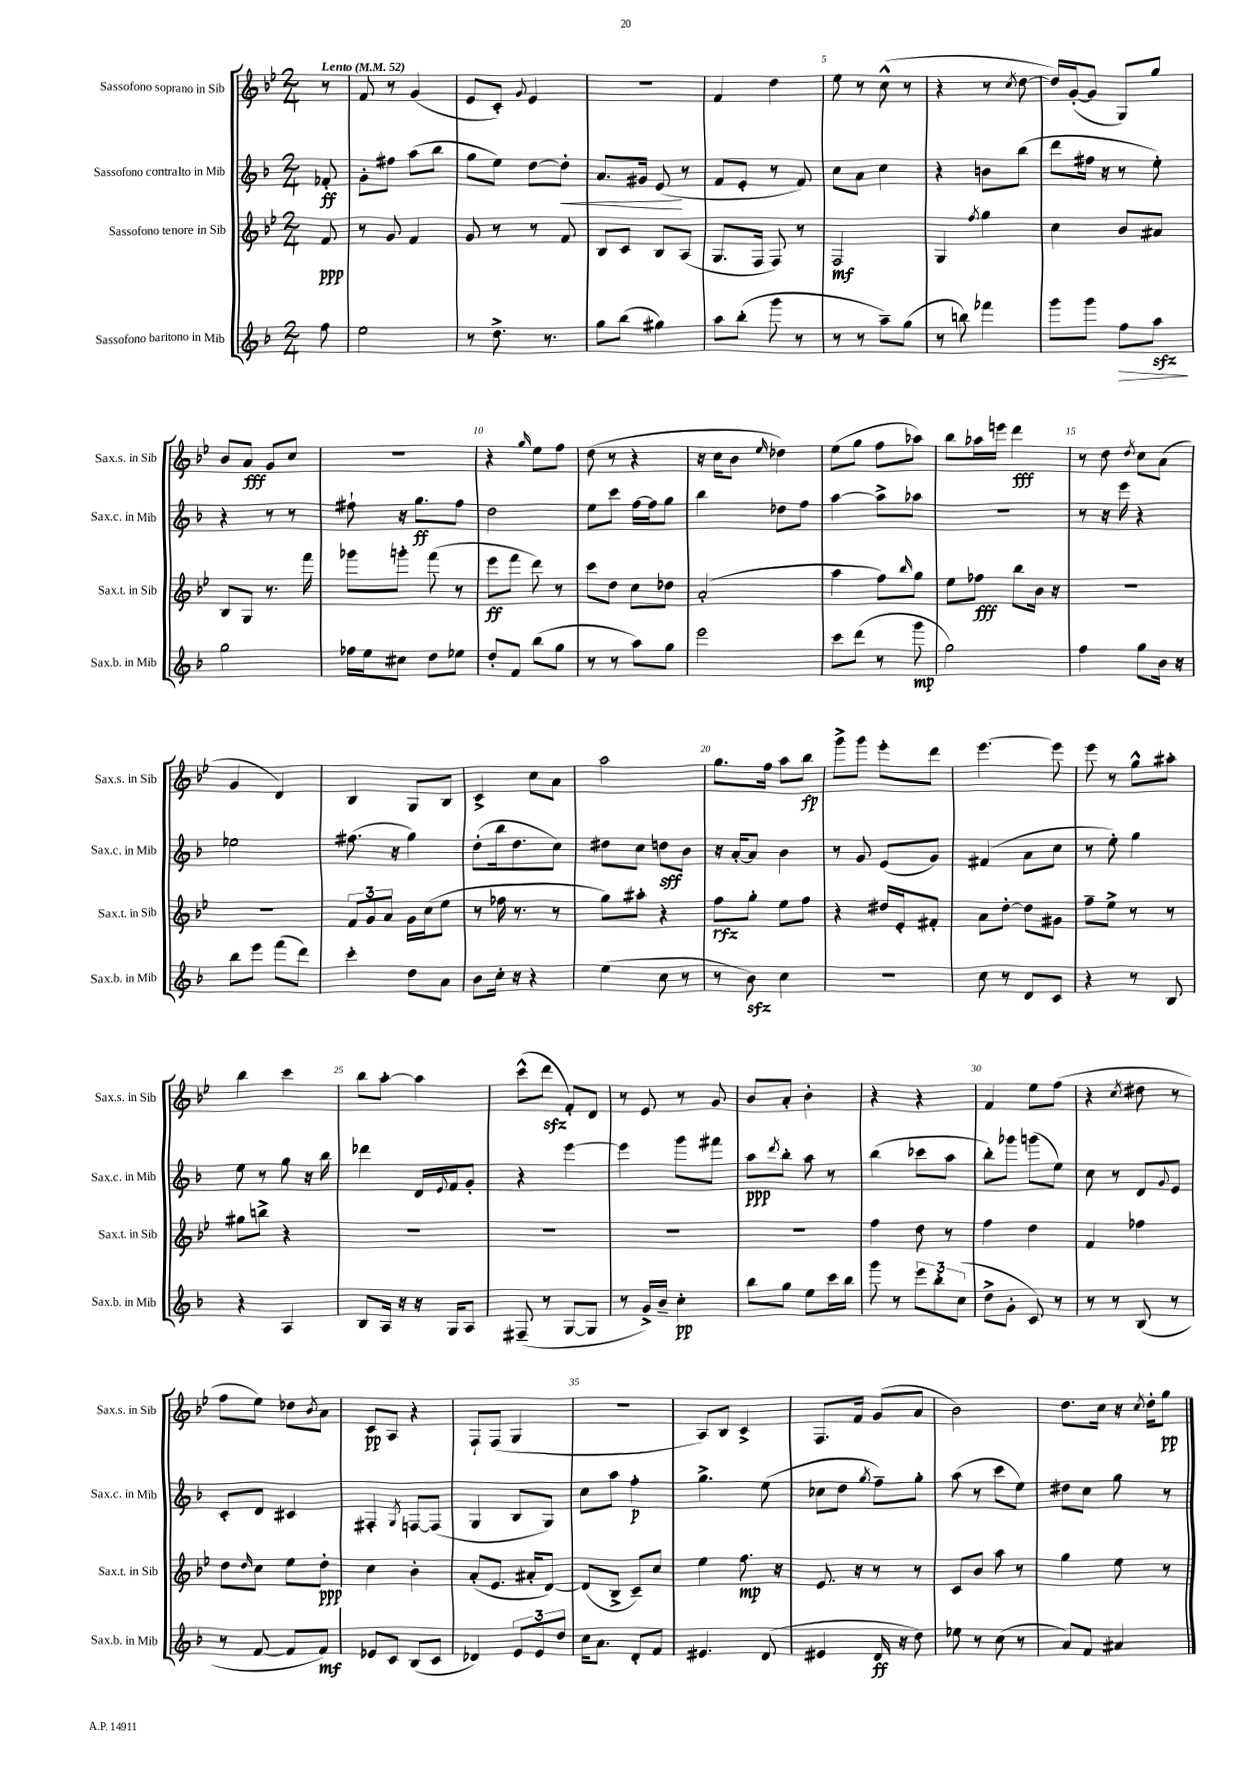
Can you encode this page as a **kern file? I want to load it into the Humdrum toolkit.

**kern	**kern	**kern	**kern
*staff4	*staff3	*staff2	*staff1
*clefG2	*clefG2	*clefG2	*clefG2
*k[b-]	*k[b-e-]	*k[b-]	*k[b-e-]
*M2/4	*M2/4	*M2/4	*M2/4
*MM52	*MM52	*MM52	*MM52
8ff	8f	8f-'	8r
=	=	=	=
2ee	8r	8g'	8f
.	8g	8ff#	8r
.	4f	(8aa	(4g
.	.	8bb-	.
=	=	=	=
8r	8g	8gg	8e-
8.dd^	8r	8ee)	8c')
.	.	.	8qqg
.	8r	[8dd	4e-
8.r	.	.	.
.	8f	8dd']	.
=	=	=	=
8gg	8B-	8.a	2r
(8bb-	8c	.	.
.	.	16g#	.
4gg#)	8B-	(8e	.
.	(8A	8r	.
=	=	=	=
8aa	8.G	8f	4f
(8bb-'	.	8e'	.
.	16F	.	.
8ggg	8F)	8r	4dd
8r	8r	8f)	.
=	=	=	=
8r	2F	8cc	8ee-
8r	.	8a	8r
8aa~)	.	4cc	(8cc^^
(8gg	.	.	8r
=	=	=	=
8r	4G	4r	4r
8bb)	.	.	.
.	8qff	.	.
4fff-	4gg	8b	8r
.	.	.	8qcc
.	.	(8bb-	[8dd
=	=	=	=
8ggg	4cc	8ddd	16dd])
.	.	.	([16g'
8ggg	.	16ff#	8g]
.	.	16r	.
8ff	8b-	8r	8G)
8aa	8a#	8ee')	8gg
=	=	=	=
2gg	8B-	4r	8b-
.	8G	.	8a
.	8.r	8r	8g
.	.	8r	8cc
.	16fff	.	.
=	=	=	=
16ff-	8ggg-	8ff#`	2r
16ee	.	.	.
8cc#	8ggg'	16r	.
.	.	8.gg	.
8dd	(8fff	.	.
8ee-	8r	8ff#	.
=	=	=	=
8dd'	8eee-	2dd	4r
8f	8fff	.	.
.	.	.	16qqgg
(8bb-	8ddd)	.	8ee-
8gg	8r	.	8ff
=	=	=	=
8r	8ccc	8ee	(8dd
8r	8dd	8ccc	8r
8aa)	8cc	[16ff	4r
.	.	16ff]	.
8gg	8dd-	8gg	.
=	=	=	=
2eee	(2a'	4bb-	16r
.	.	.	16cc
.	.	.	8b-
.	.	.	16qqee-
.	.	8dd-	4dd-)
.	.	8ff	.
=	=	=	=
8ccc	4aa	[4aa	(8ee-
(8ddd	.	.	8gg
8r	8ff)	8aa^]	8ff
.	16qqbb-	.	.
8ggg	8gg	8aa-	8aa-)
=	=	=	=
2gg)	8ee-	2r	8bb-
.	8ff-	.	16aa-
.	.	.	16eee
.	8bb-	.	4ddd
.	16b-	.	.
.	16r	.	.
=	=	=	=
4ff	2r	8r	8r
.	.	16r	8dd
.	.	16eee	.
.	.	.	8qdd
8gg	.	4r	8cc
16b-	.	.	(8a
16r	.	.	.
=	=	=	=
8bb-	2r	2ee-	4g
8eee	.	.	.
(8fff	.	.	4d)
8ddd)	.	.	.
=	=	=	=
4ccc'	12f	(8.ff#	4B-
.	12g	.	.
.	12a	.	.
.	.	16r	.
8dd	16g	4gg)	8G
.	(16cc	.	.
8a	8ee-	.	8B-
=	=	=	=
8b-	8r	(8dd'	4c^
16cc'	16ff-	16bb-	.
16r	8.r	8.dd	.
4r	.	.	8cc
.	8r	8cc)	8a
=	=	=	=
(4ee	8gg)	8dd#	2aa
.	8aa#'	8cc	.
8cc	4r	8dd	.
8r	.	8b-	.
=	=	=	=
8r	8ff	16r	8.gg
.	.	[16a'	.
8b-)	8gg'	8a]	.
.	.	.	16ff
4cc	8ee-	4b-	8aa
.	8ff	.	8bb-
=	=	=	=
2r	4r	8r	8ggg^
.	.	8g	8ggg
.	16dd#	(8e	8eee-'
.	16e-'	.	.
.	8f#'	8g)	8ddd
=	=	=	=
8cc	8a	(4f#	[4.eee-
8r	[8dd'	.	.
8d	8dd]	8a	.
8c	8g#	8cc	8eee-]
=	=	=	=
4r	8ff~	8r	8eee-
.	8ee-^	8ee')	8r
8r	8r	4gg	8gg^^
8B-	8r	.	8aa#'
=	=	=	=
4r	8gg#	8ee	4bb-
.	8bb^	8r	.
4A	4r	8gg	4ccc
.	.	16r	.
.	.	16bb-	.
=	=	=	=
8B-	2r	4ddd-	8bb-
16A	.	.	[8aa'
16r	.	.	.
16r	.	16d	4aa]
.	.	8qqe	.
16G	.	16f	.
8A	.	8g'	.
=	=	=	=
(8F#~	2r	4r	(8ccc^^
8r	.	.	8ddd
[8G	.	[4eee	8f')
8G]	.	.	8d
=	=	=	=
8r	2r	4eee]	8r
16g^)	.	.	8e-
16b-~	.	.	.
4cc'	.	8ggg	8r
.	.	8fff#	8g
=	=	=	=
8bb-	2r	8aa	8b-
.	.	8qddd	.
8gg	.	8bb-'	8a'
8ee	.	8aa	4b-'
16ccc	.	8r	.
16bb-	.	.	.
=	=	=	=
8ggg	4ff	(4bb-	4r
8r	.	.	.
12eee	8dd	8ccc-	4r
12bb-'	.	.	.
.	8r	8aa	.
(12cc	.	.	.
=	=	=	=
8dd^	4ff	8bb-')	4f
8g'	.	8ggg-	.
8c)	4dd	(8ggg	8ee-
8r	.	8ee)	(8ff
=	=	=	=
8r	4f	8cc	4r
8r	.	8r	.
.	.	.	8qcc
(8B-	4ff-	8d	8dd#
.	.	8qqg	.
8r	.	8e	8r
=	=	=	=
8r	8dd	8c'	8ff
.	16qqdd	.	.
[8f	8cc	8d	8ee-)
8f]	8ee-	4c#	8dd-
.	.	.	8qb-
8f)	8dd'	.	8a
=	=	=	=
8e-	4cc	4F#'	8c
8c	.	.	8A
.	.	8qG	.
(8B-	4b-'	[8F	4r
8c	.	(8F]	.
=	=	=	=
4d-)	(8a'	4G	8F`
.	8.e-	.	(8F
12e	.	8B-	4G
.	16a#'	.	.
12e	.	.	.
.	[8d)	8G)	.
12dd	.	.	.
=	=	=	=
16cc	(8d]	8cc	2r
8.a	.	.	.
.	8B-^	8aa	.
8d'	8c~)	4ff'	.
8f	8cc	.	.
=	=	=	=
4.e#	4ee-	4.gg^	8A)
.	.	.	8B-
.	8.ff	.	4c^
(8d	.	(8ee	.
.	16r	.	.
=	=	=	=
4e#	8.e-	8cc-	8.F
.	.	8dd	.
.	16r	.	16f
.	.	8qgg	.
16d	8r	8ff~)	(8g
16r	.	.	.
8dd)	8r	8gg'	8a
=	=	=	=
8ee-	8c	(8aa	2b-)
8r	8b-	8r	.
(8cc	8aa	8ccc	.
8r	8r	8ee)	.
=	=	=	=
8a)	4gg	8dd#	8.dd
8f	.	8cc	.
.	.	.	16cc
4a#	8ee-	8gg	16r
.	.	.	8qcc
.	.	.	16dd'
.	8r	8r	8gg
==	==	==	==
*-	*-	*-	*-
